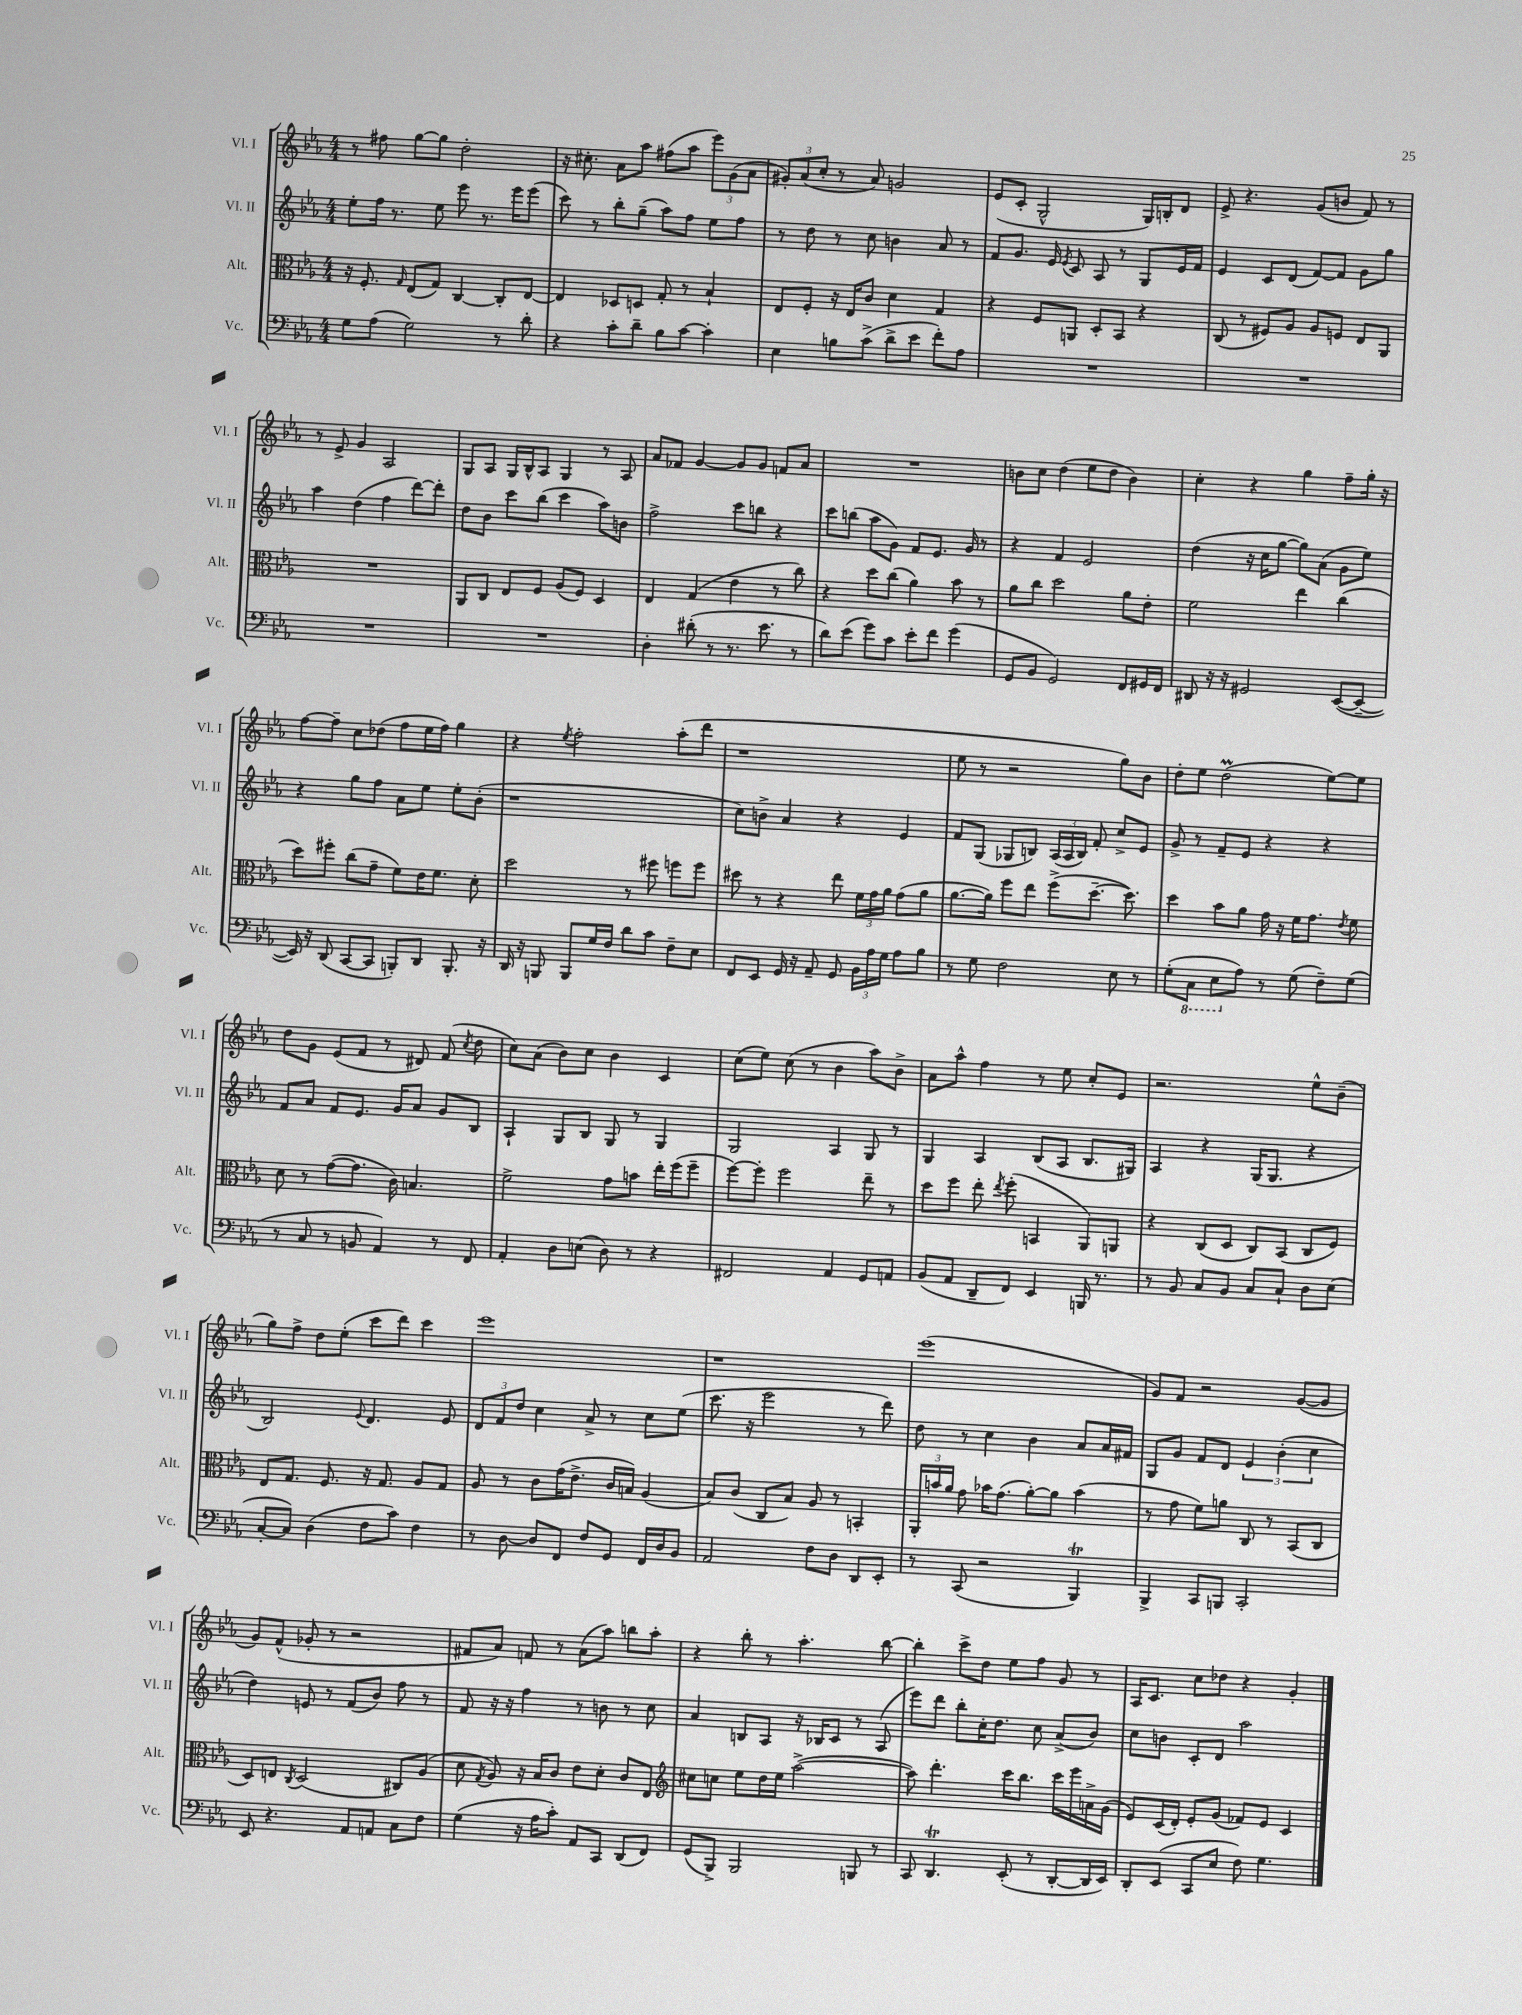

**kern	**kern	**kern	**kern
*part4	*part3	*part2	*part1
*staff4	*staff3	*staff2	*staff1
*I"Vc.	*I"Alt.	*I"Vl. II	*I"Vl. I
*I'Vc.	*I'Alt.	*I'Vl. II	*I'Vl. I
*clefF4	*clefC3	*clefG2	*clefG2
*k[b-e-a-]	*k[b-e-a-]	*k[b-e-a-]	*k[b-e-a-]
*M4/4	*M4/4	*M4/4	*M4/4
=96	=96	=96	=96
8G\L	16r	8ee-'\L	8r
.	8.F'/	.	.
(8A-\J	.	16ff\Jk	8ff#X\
.	.	8.r	.
.	16qqG/	.	.
2G\)	(8E-/L	.	[8gg\L
.	8G/J)	8ee-\	8gg\J]
.	[4C/	8eee-\	2dd'\
.	.	8.r	.
8r	8C'/L]	.	.
.	.	16eee-\KL	.
8d'\	[8E-/J	(8eee-\J	.
=97	=97	=97	=97
4r	4E-/]	8ccc\)	16r
.	.	.	8.cc#X'\
.	.	8r	.
8c'\L	8D-X/L	8bb-'\L	8a-\L
8d~\J	8Dn/J	(8gg~\J	8aa-\J
8B-\L	8G'/	8aa-\L)	(8ff#X\L
[8c\J	8r	8ff\J	8aa-\J
4c'\]	4B-`/	8ee-\L	12eee-\L)
.	.	.	(12g\
.	.	8ff\J	.
.	.	.	12a-\J
=98	=98	=98	=98
4E-\	8E-/L	8r	12g#X'/L)
.	.	.	(12a-/
.	8F'/J	8dd\	.
.	.	.	12cc'/J
8Bn\L	16r	8r	8r
.	16E-/KL	.	.
(8c^\J	8c/J	8cc\	8a-/)
8d^\L	4d\	4bn\	2gn/
8e-\J	.	.	.
8f'\L)	4G/	8a-/	.
8A-\J	.	8r	.
=99	=99	=99	=99
1r	4r	8f/L	(8e-/L
.	.	8.g/J	8c'/J
.	8F/L	.	2G^^/
.	.	16e-/	.
.	.	8qe-/	.
.	8AAn/J	8c/	.
.	8D'/L	8A-/	.
.	8BB-/J	8r	.
.	4r	8G/L	16G/LL)
.	.	.	16Bn'/J
.	.	16e-/L	8d/J
.	.	16f/JJ	.
=100	=100	=100	=100
1r	(8C/	4e-/	8e-^/
.	8r	.	4.r
.	8F#X/L)	8c/L	.
.	8A-/J	(8d/J	.
.	8A-/L	[8f/L)	(8g/L
.	8Fn/J	8f/J]	8bn/J
.	8E-/L	8g\L	8f/)
.	8AA-/J	8gg\J	8r
!!LO:LB:g=z
=101	=101	=101	=101
1r	1r	4aa-\	8r
.	.	.	8e-^/
.	.	(4dd\	4g/
.	.	4ff\	2A-/
.	.	[8ddd\L)	.
.	.	8ddd'\J]	.
=102	=102	=102	=102
1r	8AA-/L	8dd\L	8G/L
.	8C/J	8b-\J	8A-/J
.	8E-/L	8ccc\L	16G/LL
.	.	.	16B-^^/J
.	8F/J	(8bb-\J	8A-/J
.	(8A-/L	4ccc\	4G/
.	8F/J)	.	.
.	4D/	8aa-\L)	8r
.	.	8bn\J	8A-/
=103	=103	=103	=103
4D'\	4E-/	2ff^\	8a-/L
.	.	.	8f-X/J
(8d#X'\	(4G/	.	[4g/
8r	.	.	.
8.r	4e-\	8ccc\L	8g/L]
.	.	8bbn\J	8g/J
8.e-\	.	.	.
.	8r	4r	8fn/L
8r	8cc\)	.	8a-/J
=104	=104	=104	=104
8d\L)	4r	8ccc\L	1r
(8e-\J	.	(8bbn\J	.
8g\L)	8dd\L	8aa-\L	.
8c\J	(8cc\J	8g\J)	.
8e-'\L	4a-\)	8f/L	.
8f\J	.	8.e-/J	.
(4g\	8b-\	.	.
.	.	16g/	.
.	8r	8r	.
=105	=105	=105	=105
8GG/L	8a-\L	4r	8bn\L
8BB-/J	8cc\J	.	8cc\J
2GG/)	2dd\	4f/	(4dd\
.	.	2e-/	8ee-\L
.	.	.	8dd\J
8FF/L	8a-\L	.	4b\)
16GG#X/L	8e-'\J	.	.
16FF/JJ	.	.	.
=106	=106	=106	=106
8DD#X/	2f\	(4dd\	4cc'\
16r	.	.	.
16r	.	.	.
2GG#X/	.	16r	4r
.	.	16cc\KL	.
.	.	[8gg\J	.
.	4ee-\	8gg\L])	4gg\
.	.	(8a-\J	.
([8EE-/L	(4cc\	8g\L	8ff~\L
8EE-~/J_	.	8ee-\J)	16gg'\Jk
.	.	.	16r
!!LO:LB:g=z
=107	=107	=107	=107
16EE-/])	8dd\L)	4r	[8ff\L
16r	.	.	.
(8DD/	8ff#X'\J	.	8ff~\J]
[8CC/L	(8cc\L	8gg\L	8cc\L
8CC/J]	8g~\J	8ff\J	(8dd-X\J
8BBBn'/L)	8f\L)	8a-\L	8ff\L
8DD/J	16e-\K	8ee-\J	16ee-\L
.	8.f\J	.	16ff\JJ)
8.BBB'/	.	8ee-'\L	4gg\
.	8d'\	(8b-'\J	.
16r	.	.	.
=108	=108	=108	=108
16DD/	2dd\	1r	4r
16r	.	.	.
8BBBn/	.	.	.
.	.	.	8qee-/
8BBB/L	.	.	2ff'\
16G/L	.	.	.
16F/JJ	.	.	.
8d\L	8r	.	.
8c\J	8ff#X\	.	.
8F~\L	8ffn\L	.	(8aa-'\L
8E-\J	8ff\J	.	8ddd\J
=109	=109	=109	=109
8FF/L	8dd#X\	8cc\L)	1r
8EE-/J	8r	8bn^\J	.
16GG/	4r	4a-/	.
16r	.	.	.
8AA-~/	.	.	.
8GG/	8ee-\	4r	.
24BB-\LL	24f\LL	.	.
24A-\	24g\	.	.
24G\JJ	24a-\JJ	.	.
8A-\L	(8g\L	4e-/	.
8B-\J	8a-\J	.	.
=110	=110	=110	=110
8r	[8.a-\L	8f/L	8ee-\
8G\	.	(8G/J	8r
.	16a-\Jk])	.	.
2F\	8ff\L	8G-X/L	2r
.	8ee-\J	8Bn/J)	.
.	(8ff^\L	(24A-/LL	.
.	.	24A-/	.
.	.	24B/JJ)	.
.	[8.dd~\J	8f'/	.
8E-\	.	8cc^/L	8gg\L)
.	8.dd\])	.	.
8r	.	8e-/J	8b-\J
=111	=111	=111	=111
(8G'\L	4dd\	8g^/	8dd'\L
*8ba	*	*	*
8CC\J	.	8r	8ee-\J
8EE-\L	8b-\L	8f~/L	(2ddm\
*X8ba	*	*	*
8A-\J)	8a-\J	8e-/J	.
8r	16g\	4r	.
.	16r	.	.
(8G\	16f\KL	.	.
.	8.g\J	.	.
8F~\L)	.	4r	[8ee-\L)
.	8qe-/	.	.
(8G\J	8f\	.	8ee-\J]
!!LO:LB:g=z
=112	=112	=112	=112
8r	8d\	8f/L	8dd\L
8C/	8r	8a-/J	8g\J
8r	([8g\L	8f/L	(8e-/L
8BBn/	8.g\J]	8.e-/J	8f/J
4AA-/)	.	.	8r
.	16c\)	16g/KL	.
.	4.Bn/	8a-/J	8d#X/)
8r	.	8g/L	(8f/
.	.	.	8qcc/
8FF/	.	8B-/J	8dd\
=113	=113	=113	=113
4AA-'/	2f^\	4A-`/	8cc\L)
.	.	.	(8a-\J
8D\L	.	8G/L	8b-\L)
(8En\J	.	8B-/J	8cc\J
8D\)	8g\L	8G/	4b-\
8r	8bn\J	8r	.
4r	16ee-'\LL	4G/	4c/
.	(16ff\J	.	.
.	8ff~\J	.	.
=114	=114	=114	=114
2FF#X/	[8ff\L)	2G/	(8cc\L
.	8ff'\J]	.	8ee-\J)
.	2ff\	.	(8cc\
.	.	.	8r
4AA-/	.	4A-/	4b-\
8GG/L	8ee-~\	8G/	8aa-\L)
8AAn/J	8r	8r	8b-^\J
=115	=115	=115	=115
(8BB-/L	8dd\L	4G/	8a-\L
8AA-/J	8ff\J	.	8aa-^^\J
8DD~/L	8ee-'\	4A-/	4ff\
.	8qee-/	.	.
8FF/J)	(8ff'\	.	.
4EE-/	4BBn/	(8B-/L	8r
.	.	8A-/J	8ee-\
16BBBn/	8AA-/L)	8.B-/L	8cc'/L
8.r	.	.	.
.	8AAn/J	.	8e-/J
.	.	16G#X/Jk)	.
=116	=116	=116	=116
8r	4r	4A-/	2.r
8BB-/	.	.	.
8C/L	(8C/L	4r	.
8BB-/J	8D/J	.	.
8C/L	8C/L)	(16G/KL	.
.	.	8.G/J	.
8C`/J	(8BB-/J	.	.
8D\L	8C/L	4r	8ee-^^\L
(8E-\J	8F/J)	.	(8b-~\J
!!LO:LB:g=z
=117	=117	=117	=117
[8C'/L	8E-/L	2B-/)	8gg\L)
8C/J])	8.G/J	.	8ff^\J
(4D\	.	.	8dd\L
.	8.F/	.	.
.	.	.	(8ee-'\J
.	.	8qqe-/	.
8F\L	16r	4.d/	8ccc\L
.	8.G/	.	.
8c\J)	.	.	8ddd\J)
4F\	8A-/L	.	4ccc\
.	8G/J	8e-/	.
=118	=118	=118	=118
8r	8A-/	12d/L	1eee-
.	.	12f/	.
[8D\	8r	.	.
.	.	12dd/J	.
8D/L]	8c\L	4cc\	.
8FF/J	(16g\K	.	.
.	8.e-^\J	.	.
8F/L	.	8a-^/	.
8GG/J	16c/LL	8r	.
.	16Bn/JJ)	.	.
16FF/LL	(4A-/	8cc\L	.
16D/J	.	.	.
8BB-/J	.	(8ee-\J	.
=119	=119	=119	=119
2AA-/	8B-/L)	8.ccc\	1r
.	(8c/J	.	.
.	.	16r	.
.	8C/L	2eee-\	.
.	8B-/J)	.	.
8F\L	8A-/	.	.
8D\J	8r	.	.
8DD/L	4BBn'/	8r	.
8EE-'/J	.	8ddd\)	.
=120	=120	=120	=120
8r	24AA-'/LL	8dd\	(1eee-
.	24bn/	.	.
.	24a-/JJ	.	.
(8CC/	8g\	8r	.
2r	16b-X\KL	4cc\	.
.	(8.g\J	.	.
.	[8a-'\L)	4b-\	.
.	8a-\J]	.	.
4BBB-T/)	(4b-\	8a-/L	.
.	.	16a-/L	.
.	.	16f#X/JJ	.
=121	=121	=121	=121
4BBB-^/	8r	8G/L	8g/L)
.	8g\	8g/J	8f/J
8CC/L	8f\L)	8f/L	2r
8BBBn/J	8an\J	8d/J	.
2CC'/	8C/	6e-/	.
.	8r	.	.
.	.	(6b-'\	.
.	(8BB-/L	.	([8g/L
.	.	6cc\	.
.	8C/J	.	8g/J]
!!LO:LB:g=z
=122	=122	=122	=122
8EE-/	8D/L)	4dd\)	8g/L)
4.r	8En/J	.	(8f^^/J
.	8qC/	.	.
.	(2D/	8en/	8g-X'/
.	.	8r	8r
8AA-/L	.	(8f/L	2r
8AAn/J	.	8b-/J)	.
8C\L	8C#X/L)	8ff\	.
8F\J	(8A-/J	8r	.
=123	=123	=123	=123
(4G\	8d\	8f/	8f#X/L
.	8qG/	.	.
.	8A-/)	16r	8a-/J)
.	.	16r	.
16r	16r	4ff\	8fn/
16A-\KL	16B-/KL	.	.
8c'\J)	8c/J	.	8r
8AA-/L	8e-\L	8r	(8a-\L
8CC/J	8d'\J	8bn\	8aa-\J)
(8DD/L	8c/L	8r	8bbn\L
8FF/J)	8E-/J	8cc\	8aa-'\J
=124	=124	=124	=124
*	*clefG2	*	*
(8GG/L	8cc#X\L	4a-/	4r
8BBB-^/J)	8ccn\J	.	.
2BBB-/	8ee-\L	8Bn/L	8bb-'\
.	16dd\L	8A-/J	8r
.	16ee-\JJ	.	.
.	([2aa-^\	16r	4.aa-'\
.	.	16B-X/KL	.
.	.	8c/J	.
8BBBn/	.	8r	.
8r	.	(8A-/	[8bb-\
=125	=125	=125	=125
8CC/	8aa-\])	8eee-\L)	4bb-'\]
4.DDt/	4.ddd'\	8ddd\J	.
.	.	8bb-'\L	8ccc^\L
.	.	16cc'\K	8dd\J
.	.	8.dd\J	.
(8EE-'/	16ccc\KL	.	8ee-\L
.	8.bb-\J	.	.
8r	.	8cc\	8ff\J
[8DD'/L	16ccc\LL	(8a-^/L	8g/
.	16eee-\	.	.
16DD/L]	16an^\	8b-/J)	8r
16EE-/JJ)	(16g\JJ	.	.
=126	=126	=126	=126
8DD'/L	8e-/L)	8cc\L	16A-/KL
.	.	.	8.c/J
(8EE-/J	(16c/L	8bn\J	.
.	16d'/JJ)	.	.
8CC/L	8e-'/L	8c'/L	8cc\L
8E-/J	(8g/J	8d/J	8dd-X\J
8F\)	8f-X/L)	2aa-\	4r
4.G\	8e-/J	.	.
.	4c/	.	4g'/
==	==	==	==
*-	*-	*-	*-
